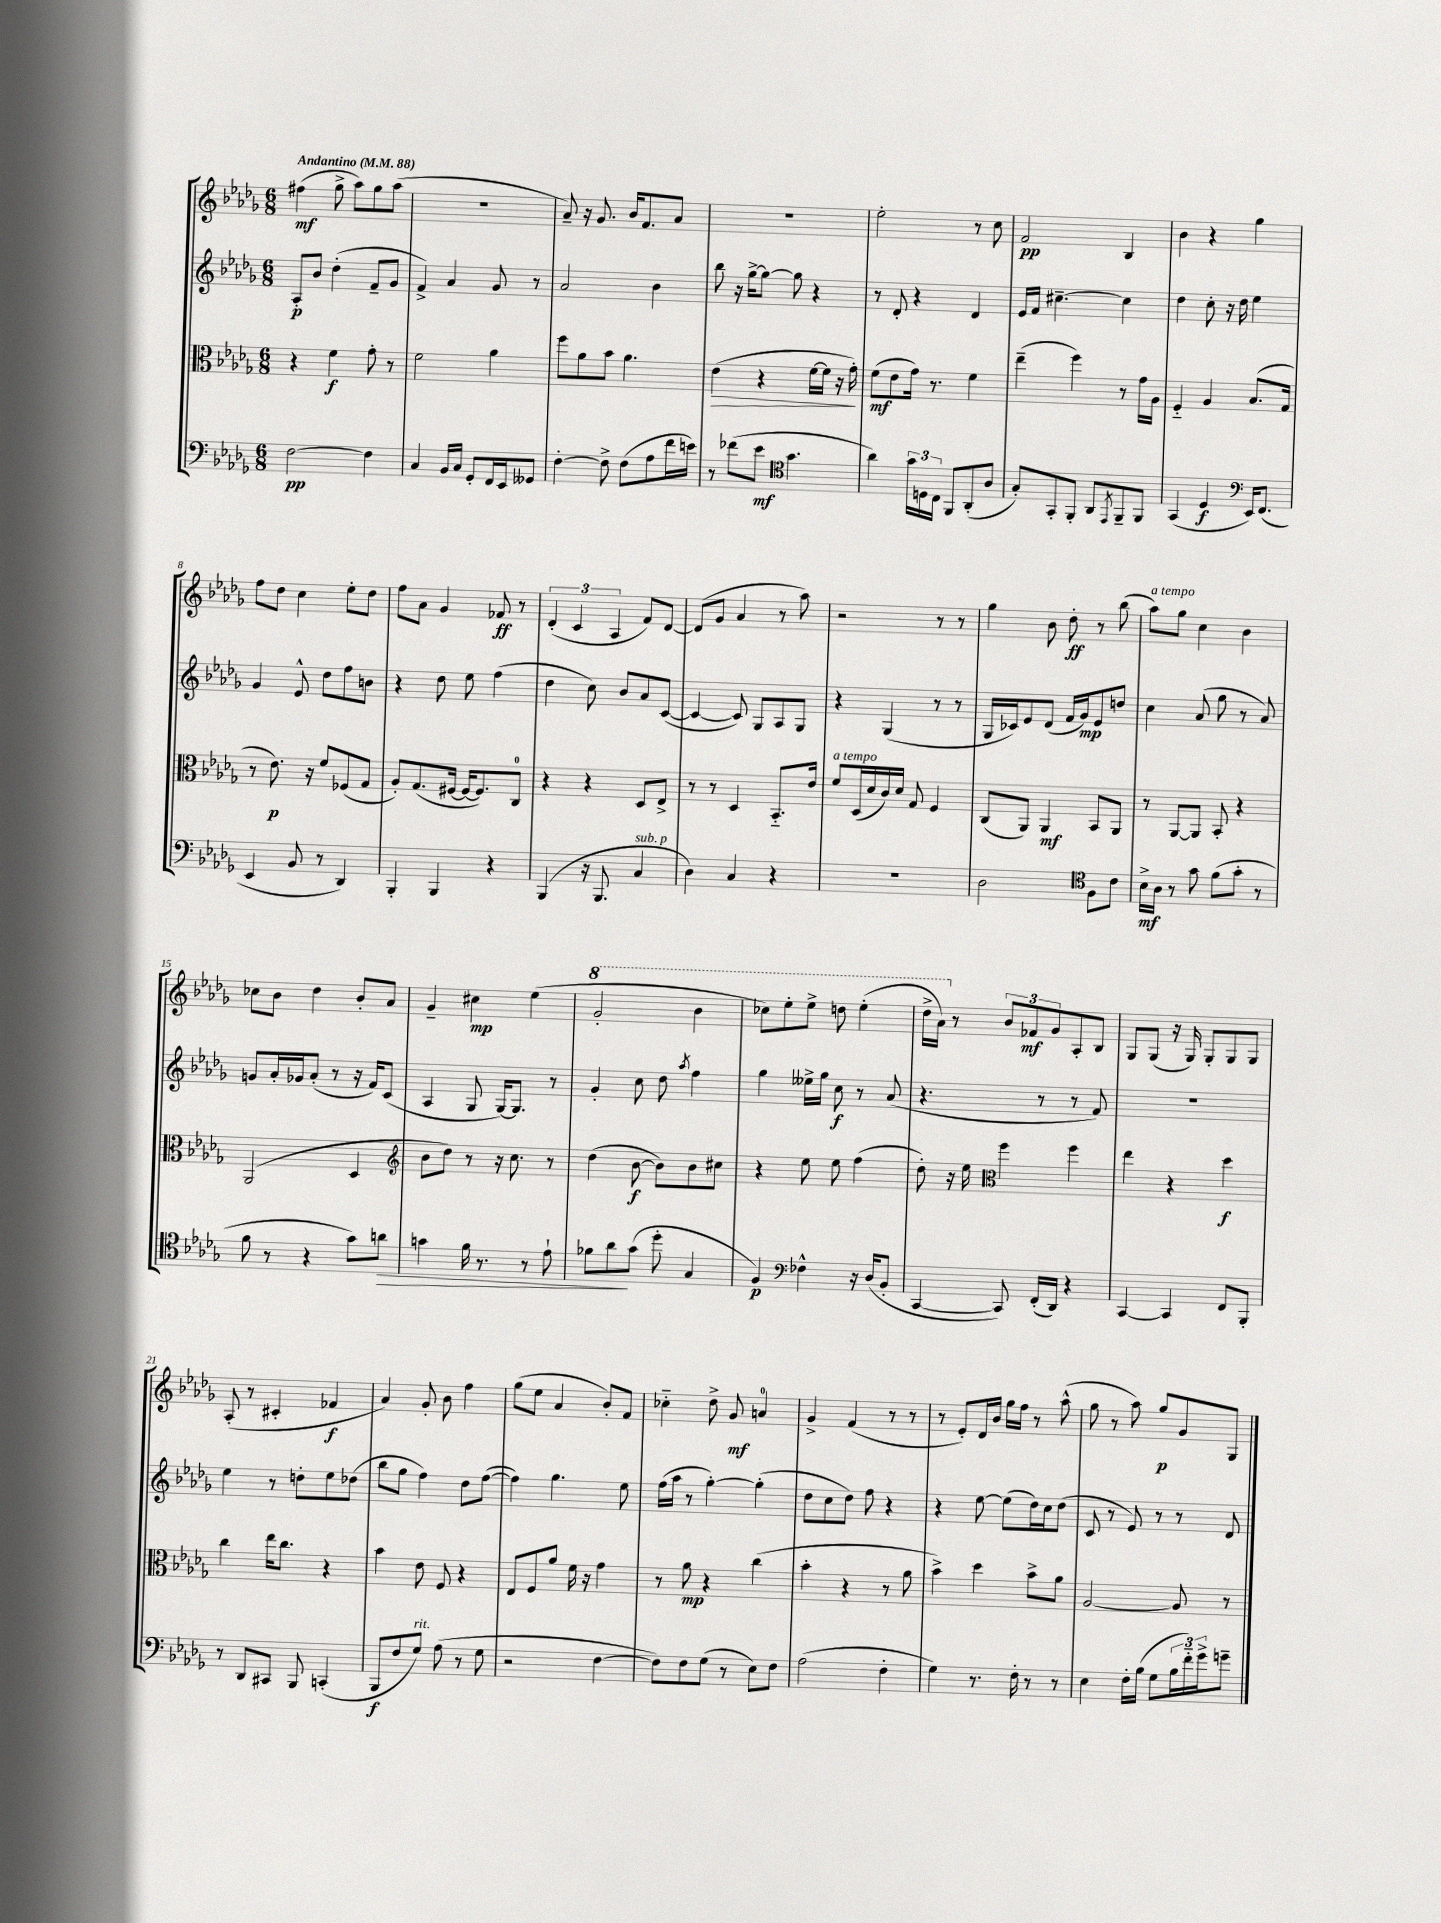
<<
\new StaffGroup <<
\new Staff = "s0" {
    \clef treble \key des \major \numericTimeSignature \time 6/8 \tempo "Andantino" 4 = 88
    fis''4\mf( ges''8-> aes''8) ges''8 aes''8( |
    R2. |
    aes'8--) r16 ges'8. bes'16 f'8. aes'8 |
    R2. |
    ees''2-. r8 c''8 |
    f'2\pp bes4 |
    bes'4 r4 ges''4 |
    f''8 des''8 c''4 ees''8-. des''8 |
    f''8 aes'8 ges'4 fes'8\ff r8 |
    \tuplet 3/2 { des'4-.( c'4 aes4 } f'8) des'8~ |
    des'8( ges'8 aes'4 r8 aes''8) |
    r2 r8 r8 |
    ges''4 bes'8 des''8-.\ff r8 bes''8( |
    aes''8^\markup { \italic "a tempo" }) ges''8 c''4 bes'4 |
    ces''8 bes'8 des''4 bes'8-. aes'8 |
    ges'4-- cis''4\mp ees''4( |
    \ottava #1 ges''2-. bes''4 |
    ces'''8) ees'''8-. ees'''8-> d'''8 ees'''4-.( |
    des'''16-> aes''16) \ottava #0 r8 \tuplet 3/2 { bes'8 fes'8\mf ges'8 } aes8-. bes8 |
    ges8 ges8( r16 ges16) ges8-. ges8 ges8 |
    aes8-.( r8 cis'4-. fes'4\f |
    aes'4) ges'8-. bes'8 f''4 |
    ges''8( ees''8 aes'4 bes'8-.) f'8 |
    ces''4-_ des''8-> ges'8\mf a'4-0 |
    ges'4-> f'4( r8 r8 |
    r8 ees'8-.) des'16 bes'16 ges''16 f''16 r8 aes''8-^( |
    ges''8 r8 aes''8) ges''8\p ges'8 ges8 \bar "|." |
}
\new Staff = "s1" {
    \clef treble \key des \major \numericTimeSignature \time 6/8
    aes8-.\p bes'8 des''4-.( f'8-- ges'8 |
    f'4->) aes'4 ges'8 r8 |
    aes'2 bes'4 |
    bes''8 r16 ges''16~-> ges''8~ ges''8 r4 |
    r8 des'8-. r4 des'4 |
    ees'16 f'16 cis''4.~-- cis''4 |
    des''4 c''8-. r16 des''16 ees''4 |
    ges'4 ees'8-^ des''8 f''8 b'8 |
    r4 des''8 ees''8 f''4( |
    des''4 c''8) bes'8 aes'8 c'8~( |
    c'4~ c'8) ges8 aes8 ges8 |
    r4 ges4( r8 r8 |
    ges16 ces'16) ees'8 des'8( f'16 ges'16\mp) ees'8 d''8 |
    c''4 aes'8( ges''8 r8 aes'8) |
    g'8 aes'16-. ges'16 aes'8-.( r8 r16 f'16) c'8( |
    aes4 ges8 ges16~) ges8. r8 |
    ges'4-. c''8 des''8 \acciaccatura { aes''8 } f''4 |
    ges''4 eeses''16-> ges''16 c''8\f r8 aes'8( |
    r4. r8 r8 f'8) |
    R2. |
    ees''4 r8 d''8-. ees''8 des''8( |
    bes''8 ges''8 f''4) des''8 f''8~( |
    f''4) ges''4. ees''8 |
    f''16( aes''16 r8 ges''4~-.) ges''4-.( |
    des''8 c''8 des''8) f''8 r4 |
    r4 ees''8~ ees''8( des''16) c''16 des''8( |
    c'8 r8 ees'8) r8 r8 des'8 \bar "|." |
}
\new Staff = "s2" {
    \clef alto \key des \major \numericTimeSignature \time 6/8
    r4 f'4\f ges'8-. r8 |
    f'2 aes'4 |
    f''8 aes'8 bes'8 aes'4. |
    ees'4\>( r4 f'16~ f'16 r16 ges'16-.\!) |
    f'8\mf( ees'8 ges'16) r8. f'4 |
    ees''4--( f''4) r8 ges'16 aes16 |
    f4-_ aes4 bes8.( ges16 |
    r8 ees'8.\p) r16 f'8 fes8( ges8 |
    aes8-.) ges8.( fis16~ fis16~ fis8.) c8-0 |
    r4 r4 des8 ees8-> |
    r8 r8 des4 bes,8.-_ ees'16 |
    f'8^\markup { \italic "a tempo" } des16( des'16 c'16) des'16 ges8 f4 |
    c8( aes,8) aes,4\mf bes,8 aes,8 |
    r8 aes,8~ aes,8 bes,8-. r4 |
    aes,2( des4 |
    \clef treble bes'8 des''8) r8 r16 c''8. r8 |
    des''4( bes'8~\f bes'8) bes'8 cis''8 |
    r4 ees''8 ees''8 f''4( |
    des''8-.) r16 ees''16 \clef alto f''4 f''4 |
    ees''4 r4 des''4\f |
    c''4 ees''16 c''8. r4 |
    bes'4 ees'8 f8 r4 |
    ees8 f8 aes'8 f'16 r16 ges'4 |
    r8 aes'8\mp r4 c''4( |
    bes'4-. r4 r8 aes'8 |
    bes'4->) des''4 bes'8-> aes'8 |
    aes2~ aes8 r8 \bar "|." |
}
\new Staff = "s3" {
    \clef bass \key des \major \numericTimeSignature \time 6/8
    f2~\pp f4 |
    c4 bes,16 c16 ges,8-. f,16 ees,16 geses,8 |
    f4~-. f8-> f8( aes8 f'16 e'16) |
    r8 fes'8( ees'8\mf \clef tenor ges'4. |
    aes'4) \tuplet 3/2 { ges'16 d16 c16 } f,8 aes,8-.( aes8 |
    ges8-.) ges,8-. f,8-. aes,8 \acciaccatura { ees,8 } f,8-- f,8 |
    ges,4( des4\f \clef bass ees,16) f,8.( |
    ees,4 bes,8 r8 des,4) |
    bes,,4-. bes,,4 r4 |
    bes,,4( r16 bes,,8. c4^\markup { \italic "sub. p" } |
    des4) c4 r4 |
    R2. |
    des2 \clef tenor f8 c'8 |
    bes16->\mf aes16 r8 ges'8 f'8( ges'8-. r8 |
    f'8 r8 r4 ges'8) a'8\> |
    g'4 f'16 r8. r8 ees'8-! |
    fes'8 aes'8\! ges'8( des''8-. ges4 |
    f4\p) \clef bass fes4-^ r16 des16( bes,8-. |
    c,4~ c,8) f,16-.( des,16) r4 |
    c,4~ c,4 f,8 bes,,8-. |
    r8 des,8 cis,8 bes,,8 c,4-.( |
    bes,,8\f f8 ges8^\markup { \italic "rit." }) aes8( r8 ges8 |
    r2 f4~ |
    f8) f8 ges8( r8 ees8) f8 |
    aes2( f4-. |
    ges4) r8. f16-. r8 r8 |
    ees4 f16-. bes16( ges8 \tuplet 3/2 { bes16 f'16-_) ges'16-> } g'8-- \bar "|." |
}
>>
>>
